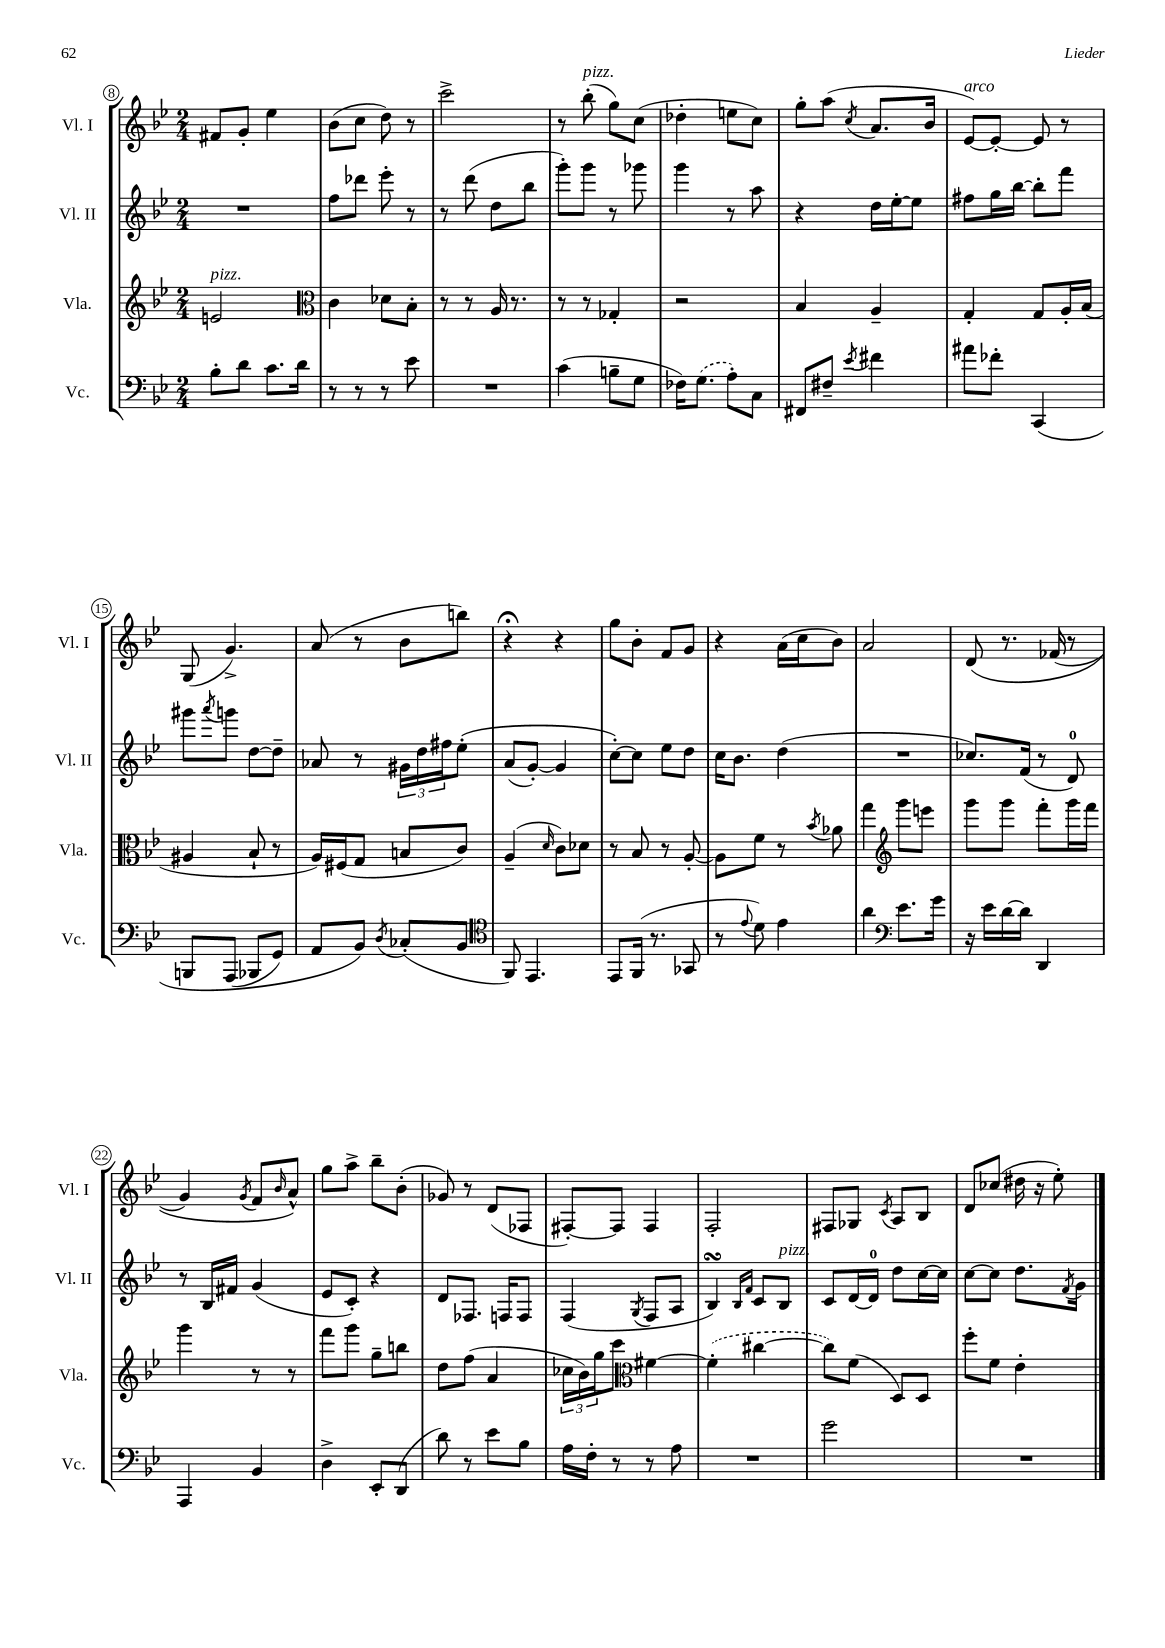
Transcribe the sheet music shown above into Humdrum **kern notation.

**kern	**kern	**kern	**kern
*part4	*part3	*part2	*part1
*staff4	*staff3	*staff2	*staff1
*I"Vc.	*I"Vla.	*I"Vl. II	*I"Vl. I
*I'Vc.	*I'Vla.	*I'Vl. II	*I'Vl. I
*clefF4	*clefG2	*clefG2	*clefG2
*k[b-e-]	*k[b-e-]	*k[b-e-]	*k[b-e-]
*M2/4	*M2/4	*M2/4	*M2/4
=8	=8	=8	=8
!	!LO:TX:a:i:t=pizz.	!	!
8B-'\L	2en/	2r	8f#X/L
8d\J	.	.	8g'/J
8.c\L	.	.	4ee-\
16d\Jk	.	.	.
=9	=9	=9	=9
*	*clefC3	*	*
8r	4c\	8ff\L	(8b-\L
8r	.	8ddd-X\J	8cc\J
8r	8d-X\L	8eee-'\	8dd\)
8e-\	8B-'\J	8r	8r
=10	=10	=10	=10
2r	8r	8r	2ccc^\
.	8r	(8ddd\	.
.	16A/	8dd\L	.
.	8.r	.	.
.	.	8bb-\J	.
=11	=11	=11	=11
(4c\	8r	8ggg'\L)	8r
!	!	!	!LO:TX:a:i:t=pizz.
.	8r	8ggg\J	(8bb-'\
8Bn~\L	4G-X'/	8r	8gg\L)
8G\J	.	8ggg-X\	(8cc\J
=12	=12	=12	=12
16F-X\KL)	2r	4ggg\	4dd-X'\
(8.G\J	.	.	.
8A'\L)	.	8r	8een\L
8C\J	.	8aa\	8cc\J)
=13	=13	=13	=13
8FF#X/L	4B-/	4r	8gg'\L
8F#X~/J	.	.	(8aa\J
8qe-/	.	.	8qcc/
4f#X\	4A~/	16dd\LL	8.a/L
.	.	[16ee-'\J	.
.	.	8ee-\J]	.
.	.	.	16b-/Jk
=14	=14	=14	=14
!	!	!	!LO:TX:a:i:t=arco
8a#X\L	4G'/	8ff#X\L	[8e-/L)
8f-X'\J	.	16gg\L	8e-'/J_
.	.	[16bb-\JJ	.
(4CC/	8G/L	8bb-'\L]	8e-/]
.	16A'/L	8fff\J	8r
.	(16B-/JJ	.	.
!!LO:LB:g=z
=15	=15	=15	=15
8BBBn/L	4A#X/	8ggg#X\L	(8G/
.	.	8qaaa/	.
(8AAA/J	.	8gggn\J	4.g^/)
8BBB-X/L	8B-`/	[8dd\L	.
8GG/J)	8r	8dd~\J]	.
=16	=16	=16	=16
8AA/L	16A/LL)	8a-X/	(8a/
.	(16F#X/J	.	.
8BB-/J)	8G/J	8r	8r
8qD/	.	.	.
(8C-X'/L	8Bn/L	24g#X\LL	8b-\L
.	.	24dd\	.
.	.	24ff#X\J	.
8BB-/J	8c/J)	(8ee-'\J	8bbn\J)
=17	=17	=17	=17
*clefC4	*	*	*
8FF/)	(4A~/	(8a/L	4r;<
4.EE-/	.	[8g'/J)	.
.	16qqd/	.	.
.	8c\L)	4g/]	4r
.	8d-X\J	.	.
=18	=18	=18	=18
8EE-/L	8r	[8cc'\L)	8gg\L
(16FF/Jk	8B-/	8cc\J]	8b-'\J
8.r	.	.	.
.	8r	8ee-\L	8f/L
8GG-X/	[8A'/	8dd\J	8g/J
=19	=19	=19	=19
8r	8A\L]	16cc\KL	4r
.	.	8.b-\J	.
8qqe-/	.	.	.
8d\)	8f\J	.	.
4e-\	8r	(4dd\	(16a\LL
.	.	.	16cc\J
.	8qb-/	.	.
.	8a-X\	.	8b-\J)
=20	=20	=20	=20
4a\	4gg\	2r	2a/
*clefF4	*clefG2	*	*
8.e-\L	8ggg\L	.	.
.	8eeen\J	.	.
16g\Jk	.	.	.
=21	=21	=21	=21
16r	8ggg\L	8.cc-X/L)	(8d/
16e-\LL	.	.	.
[16d\	8ggg\J	.	8.r
16d\JJ]	.	(16f/Jk	.
4DD/	8fff'\L	8r	.
.	.	.	(16f-X/
.	16ggg\L	8d/)	8r
.	16fff\JJ	.	.
!!LO:LB:g=z
=22	=22	=22	=22
4AAA/	4ggg\	8r	4g/)
.	.	16B-/LL	.
.	.	16f#X/JJ	.
.	.	.	8qg/
4BB-/	8r	(4g/	8f/L
.	.	.	16qqb-/
.	8r	.	8a^^/J)
=23	=23	=23	=23
4D^\	8fff\L	8e-/L	8gg\L
.	8ggg\J	8c'/J)	8aa^\J
8EE-'/L	8gg~\L	4r	8bb-~\L
(8DD/J	8bbn\J	.	(8b-'\J
=24	=24	=24	=24
8d\)	8dd\L	8d/L	8g-X/)
8r	(8ff\J	8.F-X/J	8r
8e-\L	4a/	.	(8d/L
.	.	16Fn/KL	.
8B-\J	.	8F/J	8F-X/J
=25	=25	=25	=25
16A\LL	24cc-X\LL	(4F/	[8F#X'/L)
.	24b-\)	.	.
16F'\JJ	.	.	.
.	24gg\J	.	.
8r	8ccc\J	.	8F#/J]
*	*clefC3	*	*
.	.	8qG/	.
8r	[4f#X\	8F/L	4F#/
8A\	.	8A/J	.
=26	=26	=26	=26
2r	(4f#'\]	4B-sSSs/)	2F'/
.	.	16qqB-/LL	.
.	.	16qqf/JJ	.
.	[4cc#X\	8c/L	.
!	!	!LO:TX:a:i:t=pizz.	!
.	.	8B-/J	.
=27	=27	=27	=27
2g\	8cc#\L])	8c/L	8F#X/L
.	(8f\J	[16d/L	8G-X/J
.	.	16d/JJ]	.
.	.	.	8qc/
.	8D/L)	8dd\L	8A/L
.	8D/J	[16cc\L	8B-/J
.	.	16cc\JJ]	.
=28	=28	=28	=28
2r	8ff'\L	[8cc\L	8d/L
.	8f\J	8cc\J]	(8cc-X/J
.	4e-'\	8.dd\L	16dd#X\
.	.	.	16r
.	.	.	8ee-'\)
.	.	8qf/	.
.	.	16g\Jk	.
==	==	==	==
*-	*-	*-	*-
